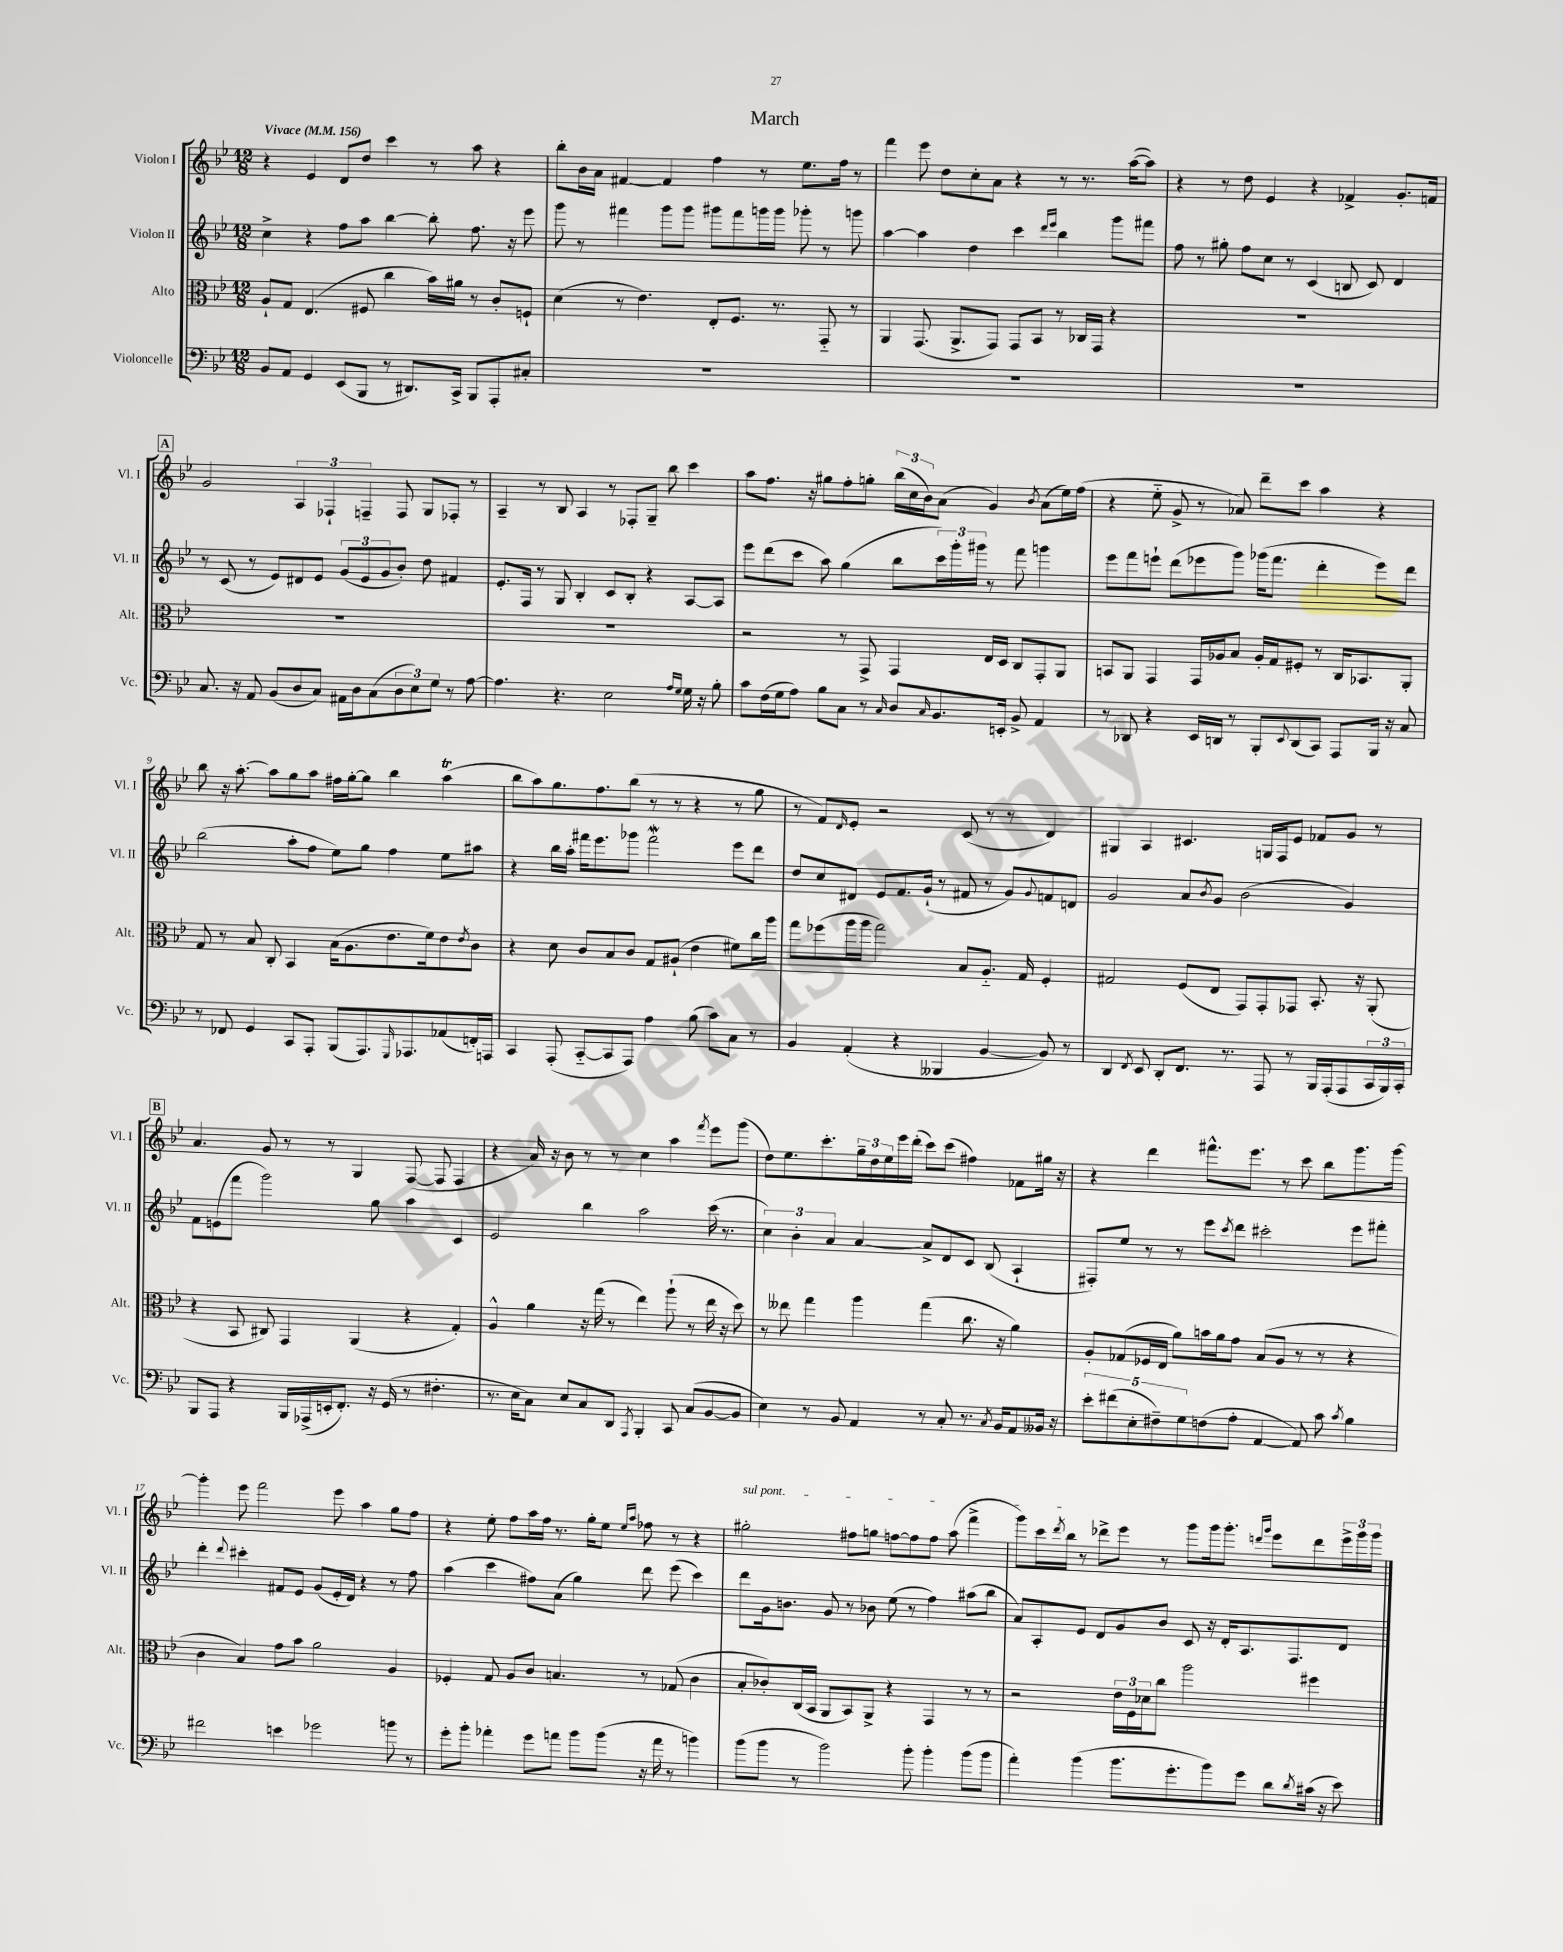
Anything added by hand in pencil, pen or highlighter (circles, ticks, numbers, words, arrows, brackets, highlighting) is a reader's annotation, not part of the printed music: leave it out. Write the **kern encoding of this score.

**kern	**kern	**kern	**kern
*staff4	*staff3	*staff2	*staff1
*clefF4	*clefC3	*clefG2	*clefG2
*k[b-e-]	*k[b-e-]	*k[b-e-]	*k[b-e-]
*M12/8	*M12/8	*M12/8	*M12/8
*MM156	*MM156	*MM156	*MM156
8BB-	8A`	4cc^	4r
8AA	8G	.	.
4GG	(4.E-	4r	4e-
(8EE-	.	8ff	8d
8BBB-	8F#	8aa	8dd
8r	4cc	[4bb-	4ccc
8.DD#)	.	.	.
.	16b-)	8bb-']	8r
16CC^	16a#	.	.
8BBB-	8r	8.ff	8aa
8AAA'	8c'	.	4r
.	.	16r	.
8C#'	8F`	8eee-	.
=	=	=	=
1.r	(4d	8ggg	8bb-'
.	.	8r	16b-
.	.	.	16a
.	8r	4fff#	[4f#
.	4.e-)	.	.
.	.	8ggg	4f#]
.	.	8ggg	.
.	8E-'	8ggg#	4ff
.	8.F	8fff#	.
.	.	16ggg	8r
.	8.r	16ggg	.
.	.	8ggg-'	8.ee-
.	8GG'~	8r	.
.	.	.	16ff
.	8r	8ggg	8r
=	=	=	=
1.r	4AA	[4aa	4fff
.	(8.GG	4aa]	8eee-
.	.	.	8dd
.	8.AA^	.	.
.	.	4dd	8cc'
.	8GG)	.	8a
.	8GG	4ccc	4r
.	8BB-	.	.
.	.	16qqddd	.
.	.	16qqeee-	.
.	8r	4bb-	8r
.	16C-	.	8.r
.	16GG	.	.
.	4r	8ggg	.
.	.	.	([16aa
.	.	8fff#	8aa])
=	=	=	=
1.r	1.r	8ff	4r
.	.	8r	.
.	.	8gg#'	8r
.	.	8ff	8dd
.	.	8cc	4e-
.	.	8r	.
.	.	(4c	4r
.	.	8B	4f-^
.	.	8c)	.
.	.	4d	8.g'
.	.	.	16f
=	=	=	=
8.C	1.r	8r	2g
.	.	(8c	.
16r	.	.	.
8AA	.	8r	.
(8BB-	.	8e-)	.
8D	.	8d#	6A
8C)	.	8e-	.
.	.	.	6F-`
16AA#	.	(12g	.
16D	.	.	.
.	.	12e-	6F~
(8C	.	.	.
.	.	12g	.
12D	.	8b-')	8F
12E-)	.	.	.
.	.	8dd	8G
12G	.	.	.
8r	.	4f#	8F-'
[8A	.	.	8r
=	=	=	=
4.A]	1.r	8.e-'	4A~
.	.	16F	.
.	.	8r	8r
4.r	.	8G	8B-
.	.	4B-'	4A
2E-	.	8c	8r
.	.	8B-'	8F-'
.	.	4r	8G~
.	.	.	8bb-
16qqA	.	.	.
16qqG	.	.	.
16G	.	[8A	4ccc
16r	.	.	.
8B-'	.	8A]	.
=	=	=	=
8c	2r	8eee-	8aa
(16F	.	(8ddd	8.ff
16G	.	.	.
8A)	.	8ccc	.
.	.	.	16r
8B-	.	8aa)	8gg#
8C	8r	(4gg	8ff'
8r	8GG^	.	8gg'
16qqC	.	.	.
8D	4GG	8bb-	(24bb-
.	.	.	24cc
.	.	.	24b-)
16qqC	.	.	.
8.BB-	.	24ccc)	(8a
.	.	24ggg'	.
.	.	24ggg#	.
.	16E-	8r	4g)
16EE'	16D	.	.
8BB-^	8C	8fff	.
.	.	.	8qb-
4AA	8GG'	4ggg	(8a
.	8AA	.	16ee-)
.	.	.	(16ff
=	=	=	=
8r	8BB	8eee-	4r
8DD-	8AA	8fff	.
4r	4GG	8eee`	8ee-'~
.	.	(8ddd	8g^
16EE-	16GG	8eee-	8r
16DD	16A-	.	.
8r	8B-	8ggg)	8a-)
8BBB-'	16A-'	(16ggg-	8ddd~
.	16G	8.fff	.
8qqEE-	.	.	.
(8DD	8F#'	.	8ccc
8CC)	8r	4ddd'	4aa
8AAA	16C	.	.
.	8.BB-	.	.
16BBB-	.	8eee-)	4r
16r	.	.	.
8C	8AA'	8ddd	.
=	=	=	=
8r	8G	(2bb-	8bb-
8FF-	8r	.	16r
.	.	.	[8.aa'
4GG	8B-	.	.
.	8C'	.	8aa]
8CC	4BB-	8aa'	8gg
8AAA'	.	8ff	8aa
(8BBB-	(16B-	8ee-)	16ff#
.	8.A	.	[16gg'
8.AAA)	.	8gg	8gg]
.	8.e-	4ff	4bb-
16qqGGG	.	.	.
8.AAA-	.	.	.
.	16f)	.	.
(8AA-	8e-	8ee-	(4aa
.	8qe-	.	.
16FF')	8c	8aa#	.
16AAA	.	.	.
=	=	=	=
4CC	4r	4r	8bb-
.	.	.	8aa)
(8AAA'	8d	16bb-	8.gg
.	.	16aa'	.
[8CC'~	8c	16fff#	.
.	.	8.eee-	8.ff
8CC]	8B-	.	.
8AAA)	8c	8ggg-	(8bb-
4A	8G	2fff#	8r
.	(8A#`	.	8r
(8B-	4e-	.	4r
8c)	.	.	.
8C	8f#)	8eee-	8r
8r	16cc	8ddd	8gg
.	16aa	.	.
=	=	=	=
4BB-	8gg	8dd	8r
.	(8ff-	8cc	8f)
.	.	.	16qqd
(4AA'	16aa	8d#	8e-'
.	16aa	.	.
.	2gg)	8e-	2r
4r	.	8.f	.
.	.	(16g`	.
4BBB--	.	8r	.
.	8B-	8f#	(8c
[4BB-	8.A'~	8r	8r
.	.	8g)	8r
.	16G	.	.
.	.	8qqg	.
8BB-])	4F'	8f	4d)
8r	.	8d	.
=	=	=	=
4DD	2G#	2g	4G#
8qFF	.	.	.
8EE-	.	.	4A
8DD'	.	.	.
8.FF	(8F	8a	4.c#
.	.	8qb-	.
.	8E-	8g	.
8.r	.	.	.
.	8GG)	(2b-	.
8AAA	8GG'	.	16G
.	.	.	16F
8r	8GG-	.	8e-
16BBB-	8.BB-'	.	8f-
(16AAA'	.	.	.
8AAA	.	4g)	8g
.	16r	.	.
24CC	(8AA'	.	8r
24BBB-)	.	.	.
24CC'	.	.	.
=	=	=	=
8BBB-	4r	8f	4.a
8AAA	.	(8e	.
4r	8BB-	8fff	.
.	8C#)	2ggg)	8g
16BBB-	4GG	.	8r
(16AAA-^	.	.	.
16EE'	.	.	8r
8.FF')	.	.	.
.	(4AA	.	4G
16r	.	8gg	.
(16GG	.	.	.
8r	4r	4aa	([8F
4.F#'	.	.	8F]
.	4G')	4c	4F
=	=	=	=
8.r	4A^^	2e-	4r
16E-	.	.	.
8C)	4a	.	16a)
.	.	.	16r
8E-	.	.	8b-
8C	16r	4bb-	8r
.	(16gg	.	.
8DD	8r	.	8r
8qAAA	.	.	.
4BBB-'	4ee-)	2aa	4cc
8CC	(8aa`	.	4aa
(8C	8r	.	.
.	.	.	8qfff
[8BB-	16ee-	(16ccc	8eee-
.	16r	8.r	.
8BB-]	8dd)	.	(8ggg
=	=	=	=
4E-)	8r	6cc)	8dd)
.	8ee--	.	8.ee-
.	.	6b-'	.
8r	4gg	.	.
.	.	.	8.ccc'
.	.	6a	.
8BB-	.	.	.
4AA	4aa	[4a	24gg~
.	.	.	24dd
.	.	.	24ee-
.	.	.	16eee-
.	.	.	(16ddd'
8r	(4gg	8a^]	8ccc)
8C'	.	8d	(8ccc
8.r	8.cc	8c	4ff#)
.	.	(8B-	.
8qC	.	.	.
16BB-	16r	.	.
8AA	4a)	4A`	8f-
16BB--	.	.	16gg#
16r	.	.	16r
=	=	=	=
10e-'	8A'	8F#')	4r
(10f#	.	.	.
.	(8G-	8ee-	.
10E-'	.	.	.
.	16F-	8r	4ddd
10F#~)	.	.	.
.	16E-	.	.
.	8a)	8r	.
10G	.	.	.
(8F	16b	8eee-	8.fff#^^
.	16a	.	.
.	.	8qccc	.
8A'	8g	8ddd	.
.	.	.	8.eee-
[4AA	(8B-	2ccc#'	.
.	8A	.	8r
8AA])	8r	.	8ccc
8c	8r	.	8bb-
8qc	.	.	.
4B-	4r	8eee-	8.ggg
.	.	8fff#'	.
.	.	.	[16ggg
=	=	=	=
2f#	4c	4ddd'	4ggg']
.	.	8qqddd	.
.	4B-)	4ccc#'	8eee-
.	.	.	2fff
4e	8g	8f#	.
.	8b-	8e-	.
2g-	2a	(8g	.
.	.	16e-'	8eee-
.	.	16d)	.
.	.	4r	4aa
8b	4A	8r	8gg
8r	.	8ff	8ff
=	=	=	=
8g'	4F-'	(4aa	4r
8b-'	.	.	.
4a-'	8G	4ccc	8ee-'
.	8A	.	8ff
8g	8c	8ff#)	16aa
.	.	.	16ff
8a	4.B	(8a	8.r
8b-	.	4gg)	.
.	.	.	16gg'
(8b-	.	.	8ee-
.	.	.	16qqee-
.	.	.	16qqaa
16r	8r	8ddd	8ff-
16a	.	.	.
8r	(8G-	(8eee-	8r
4b)	4c	4ccc)	4r
=	=	=	=
(8b-	8B-'	8ddd	2gg#'
8b-	8c-')	16g	.
.	.	8.b	.
8r	(16C	.	.
.	16BB-	.	.
2b-)	8AA	8g	.
.	8BB-)	8r	8ff#
.	8AA^	8b-	8gg
.	4r	(8ee-	[8ff
8b-'	.	8r	8ff]
4b-'	4GG	4ff)	8ff
.	.	.	(8aa
(8b-	8r	(8aa#	4fff^
8b-	8r	8bb-	.
=	=	=	=
4a')	2r	8a)	8ggg)
.	.	8A'	16ccc
.	.	.	8qddd
.	.	.	16bb-
(4b-	.	8e-	8r
.	.	8d	8ddd-^
8.b-	24e-	8g	8eee-
.	24F	.	.
.	24d-	.	.
.	8cc	8b-	8r
8.g'	.	.	.
.	2aa	8c	8ggg
8b-)	.	16r	16ggg
.	.	16d'	8.ggg'
8g	.	8.A	.
.	.	.	16qqddd
.	.	.	16qqggg
8d	.	.	8eee-
.	.	8.F	.
8qd	.	.	.
(16c#	4ff#	.	8ddd
16r	.	.	.
8e-)	.	8d	24eee-^
.	.	.	24ggg
.	.	.	24ggg
==	==	==	==
*-	*-	*-	*-
